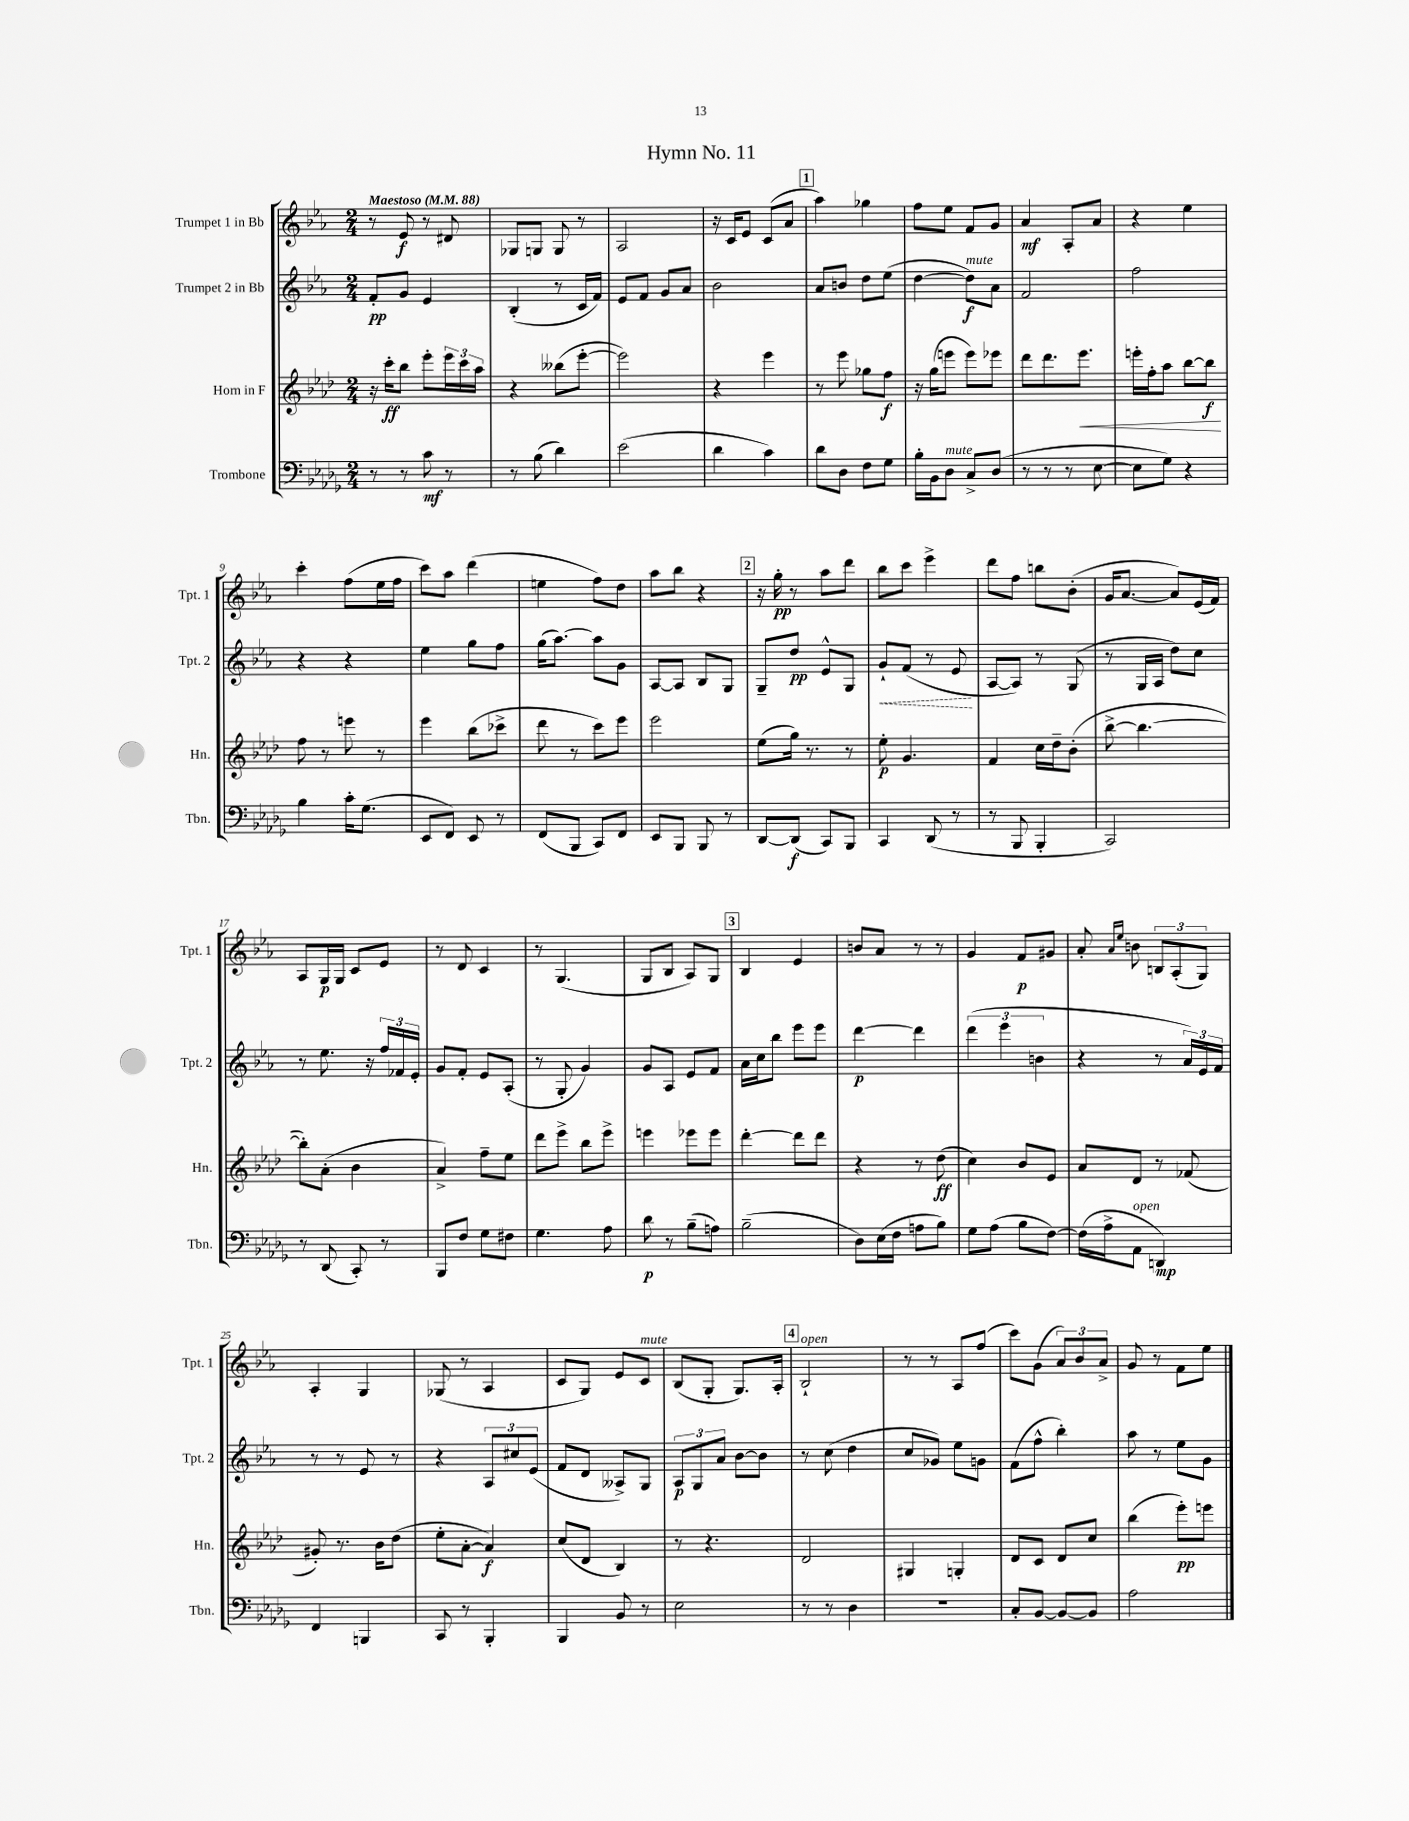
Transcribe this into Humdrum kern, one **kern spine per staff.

**kern	**dynam	**kern	**dynam	**kern	**dynam	**kern	**dynam
*part4	*part4	*part3	*part3	*part2	*part2	*part1	*part1
*staff4	*staff4	*staff3	*staff3	*staff2	*staff2	*staff1	*staff1
*I"Trombone	*	*I"Horn in F	*	*I"Trumpet 2 in Bb	*	*I"Trumpet 1 in Bb	*
*I'Tbn.	*	*I'Hn.	*	*I'Tpt. 2	*	*I'Tpt. 1	*
*clefF4	*	*clefG2	*	*clefG2	*	*clefG2	*
*k[b-e-a-d-g-]	*	*k[b-e-a-d-]	*	*k[b-e-a-]	*	*k[b-e-a-]	*
*M2/4	*	*M2/4	*	*M2/4	*	*M2/4	*
*MM88	*	*MM88	*	*MM88	*	*MM88	*
=1	=1	=1	=1	=1	=1	=1	=1
!	!	!	!	!	!	!LO:TX:a:B:t=Maestoso	!
8r	.	16r	.	8f'/L	pp	8r	.
.	.	16ccc'\KL	ff	.	.	.	.
8r	.	8bb-\J	.	8g/J	.	8e-/	f
8c\	mf	8eee-'\L	.	4e-/	.	8r	.
8r	.	24eee-\L	.	.	.	8d#X/	.
.	.	24ccc\	.	.	.	.	.
.	.	24aa-\JJ	.	.	.	.	.
=2	=2	=2	=2	=2	=2	=2	=2
8r	.	4r	.	(4B-'/	.	8G-X/L	.
(8B-\	.	.	.	.	.	8Gn/J	.
4d-\)	.	(8bb--X\L	.	8r	.	8G/	.
.	.	[8eee-'\J	.	16c/LL	.	8r	.
.	.	.	.	16f/JJ)	.	.	.
=3	=3	=3	=3	=3	=3	=3	=3
(2e-\	.	2eee-\])	.	8e-/L	.	2A-/	.
.	.	.	.	8f/J	.	.	.
.	.	.	.	8g/L	.	.	.
.	.	.	.	8a-/J	.	.	.
=4	=4	=4	=4	=4	=4	=4	=4
4d-\	.	4r	.	2b-\	.	16r	.
.	.	.	.	.	.	16c/KL	.
.	.	.	.	.	.	8e-/J	.
4c\)	.	4eee-\	.	.	.	(8c/L	.
.	.	.	.	.	.	8a-/J	.
!!LO:REH:place=s1:t=1
=5	=5	=5	=5	=5	=5	=5	=5
8d-\L	.	8r	.	8a-/L	.	4aa-\)	.
8D-\J	.	8eee-\	.	8bn/J	.	.	.
8F\L	.	8gg-X\L	.	8dd\L	.	4gg-X\	.
8G-\J	.	8ff\J	f	(8ee-\J	.	.	.
=6	=6	=6	=6	=6	=6	=6	=6
16B-'\LL	.	16r	.	[4dd\	.	8ff\L	.
16BB-\J	.	(16gg\KL	.	.	.	.	.
!LO:TX:a:i:t=mute	!	!	!	!	!	!	!
8D-\J	.	8eeen\J	.	.	.	8ee-\J	.
!	!	!	!	!LO:TX:a:i:t=mute	!	!	!
8C^/L	.	8eee\L)	.	8dd\L])	f	8f/L	.
(8D-/J	.	8eee-X\J	.	8a-\J	.	8g/J	.
=7	=7	=7	=7	=7	=7	=7	=7
8r	.	8ddd-\L	.	2f/	.	4a-/	mf
8r	.	8.ddd-\	.	.	.	.	.
8r	.	.	.	.	.	8A-'/L	.
!	!	!	!LO:HP:b	!	!	!	!
.	.	8.eee-\J	<	.	.	.	.
[8E-\	.	.	.	.	.	8a-/J	.
=8	=8	=8	=8	=8	=8	=8	=8
8E-\L]	.	16eeen'\LL	.	2ff\	.	4r	.
.	.	16ff'\J	.	.	.	.	.
8G-\J)	.	8aa-\J	.	.	.	.	.
4r	.	[8bb-\L	.	.	.	4ee-\	.
.	.	8bb-\J]	f	.	.	.	.
.	.	.	[	.	.	.	.
!!LO:LB:g=z
=9	=9	=9	=9	=9	=9	=9	=9
4B-\	.	8ff\	.	4r	.	4ccc'\	.
.	.	8r	.	.	.	.	.
16c'\KL	.	8eeen\	.	4r	.	(8ff\L	.
(8.G-\J	.	.	.	.	.	.	.
.	.	8r	.	.	.	16ee-\L	.
.	.	.	.	.	.	16ff\JJ	.
=10	=10	=10	=10	=10	=10	=10	=10
8EE-/L	.	4eee-\	.	4ee-\	.	8ccc\L)	.
8FF/J)	.	.	.	.	.	8aa-\J	.
8EE-/	.	(8bb-\L	.	8gg\L	.	(4ddd\	.
8r	.	8ccc-X^\J	.	8ff\J	.	.	.
=11	=11	=11	=11	=11	=11	=11	=11
(8FF/L	.	8ddd-\	.	(16gg\KL	.	4een\	.
.	.	.	.	[8.aa-\J)	.	.	.
8BBB-/J	.	8r	.	.	.	.	.
8CC/L)	.	8ccc\L)	.	8aa-\L]	.	8ff\L)	.
8FF/J	.	8eee-\J	.	8g\J	.	8dd\J	.
=12	=12	=12	=12	=12	=12	=12	=12
8EE-/L	.	2eee-\	.	[8A-/L	.	8aa-\L	.
8BBB-/J	.	.	.	8A-/J]	.	8bb-\J	.
8BBB-/	.	.	.	8B-/L	.	4r	.
8r	.	.	.	8G/J	.	.	.
!!LO:REH:place=s1:t=2
=13	=13	=13	=13	=13	=13	=13	=13
[8DD-/L	.	(8ee-\L	.	8G~/L	.	16r	.
.	.	.	.	.	.	16gg'\	pp
(8DD-/J]	f	16gg\Jk)	.	8dd/J	pp	8r	.
.	.	8.r	.	.	.	.	.
8CC/L)	.	.	.	8e-^^/L	.	8aa-\L	.
8BBB-/J	.	8r	.	8G/J	.	8ddd\J	.
=14	=14	=14	=14	=14	=14	=14	=14
!	!	!	!	!	!LO:HP:b	!	!
4CC/	.	8ee-'\	p	8g`/L	<	8bb-\L	.
.	.	4.g/	.	(8f/J	.	8ccc\J	.
(8DD-/	.	.	.	8r	.	4eee-^\	.
8r	.	.	.	8e-/	.	.	.
.	.	.	.	.	[	.	.
=15	=15	=15	=15	=15	=15	=15	=15
8r	.	4f/	.	[8A-/L	.	8ddd\L	.
8BBB-/	.	.	.	8A-/J])	.	8ff\J	.
4BBB-'/	.	16cc\LL	.	8r	.	8bbn\L	.
.	.	16dd-~\J	.	.	.	.	.
.	.	(8b-'\J	.	(8G/	.	(8b-'\J	.
=16	=16	=16	=16	=16	=16	=16	=16
2CC/)	.	[8bb-^\	.	8r	.	16g/KL	.
.	.	.	.	.	.	[8.a-/J	.
.	.	4.bb-\_	.	16G/LL	.	.	.
.	.	.	.	16A-/JJ	.	.	.
.	.	.	.	8dd\L)	.	8a-/L])	.
.	.	.	.	8cc\J	.	(16e-/L	.
.	.	.	.	.	.	16f/JJ)	.
!!LO:LB:g=z
=17	=17	=17	=17	=17	=17	=17	=17
8r	.	8bb-'\L])	.	8r	.	8A-/L	.
(8DD-/	.	(8a-'\J	.	8.ee-\	.	16G/L	p
.	.	.	.	.	.	16G/JJ	.
8CC'/)	.	4b-\	.	.	.	8c/L	.
.	.	.	.	16r	.	.	.
8r	.	.	.	24ff/LL	.	8e-/J	.
.	.	.	.	24f-X/	.	.	.
.	.	.	.	24e-'/JJ	.	.	.
=18	=18	=18	=18	=18	=18	=18	=18
8BBB-/L	.	4a-^/)	.	8g/L	.	8r	.
8F/J	.	.	.	8f'/J	.	8d/	.
8G-\L	.	8ff~\L	.	8e-/L	.	4c/	.
8F#X\J	.	8ee-\J	.	(8A-'/J	.	.	.
=19	=19	=19	=19	=19	=19	=19	=19
4.G-\	.	8ddd-\L	.	8r	.	8r	.
.	.	8eee-^\J	.	8G'/	.	(4.G/	.
.	.	8bb-\L	.	4g/)	.	.	.
8A-\	.	8eee-^\J	.	.	.	.	.
=20	=20	=20	=20	=20	=20	=20	=20
8d-\	p	4eeen\	.	8g/L	.	8G/L	.
8r	.	.	.	8A-/J	.	8B-/J	.
(8B-~\L	.	8eee-X\L	.	8e-/L	.	8A-/L)	.
8An\J)	.	8eee-\J	.	8f/J	.	8G/J	.
!!LO:REH:place=s1:t=3
=21	=21	=21	=21	=21	=21	=21	=21
(2B-~\	.	[4ddd-'\	.	16a-\LL	.	4B-/	.
.	.	.	.	16cc\J	.	.	.
.	.	.	.	8bb-\J	.	.	.
.	.	8ddd-\L]	.	8eee-\L	.	4e-/	.
.	.	8ddd-\J	.	8eee-\J	.	.	.
=22	=22	=22	=22	=22	=22	=22	=22
8D-\L)	.	4r	.	[4ddd\	p	8bn/L	.
(16E-\L	.	.	.	.	.	8a-/J	.
16F\JJ	.	.	.	.	.	.	.
8An\L	.	8r	.	4ddd\]	.	8r	.
8B-\J)	.	(8dd-\	ff	.	.	8r	.
=23	=23	=23	=23	=23	=23	=23	=23
8G-\L	.	4cc\)	.	(6ddd\	.	4g/	.
(8A-\J	.	.	.	.	.	.	.
.	.	.	.	6eee-\	.	.	.
8B-\L	.	8b-/L	.	.	.	8f/L	p
.	.	.	.	6bn\	.	.	.
[8F\J)	.	8e-/J	.	.	.	8g#X/J	.
=24	=24	=24	=24	=24	=24	=24	=24
(16F\LL]	.	8a-/L	.	4r	.	8a-'/	.
16A-^\J	.	.	.	.	.	.	.
.	.	.	.	.	.	16qqa-/LL	.
.	.	.	.	.	.	16qqee-/JJ	.
!LO:TX:a:i:t=open	!	!	!	!	!	!	!
8AA-\J	.	8d-/J	.	.	.	8bn\	.
4DDn/)	mp	8r	.	8r	.	12Bn/L	.
.	.	.	.	.	.	(12A-'/	.
.	.	(8f-X/	.	24a-/LL)	.	.	.
.	.	.	.	24e-/	.	12G/J)	.
.	.	.	.	24f/JJ	.	.	.
!!LO:LB:g=z
=25	=25	=25	=25	=25	=25	=25	=25
4FF/	.	8g#X'/)	.	8r	.	4A-'/	.
.	.	8.r	.	8r	.	.	.
4BBBn/	.	.	.	8e-/	.	4G/	.
.	.	16b-\KL	.	.	.	.	.
.	.	(8dd-\J	.	8r	.	.	.
=26	=26	=26	=26	=26	=26	=26	=26
8CC/	.	8ee-'\L	.	4r	.	(8G-X/	.
8r	.	[8a-'\J	.	.	.	8r	.
4BBB-'/	.	4a-/])	f	12A-/L	.	4A-/	.
.	.	.	.	12cc#X/	.	.	.
.	.	.	.	(12e-/J	.	.	.
=27	=27	=27	=27	=27	=27	=27	=27
4BBB-/	.	(8cc/L	.	8f/L	.	8c/L	.
.	.	8d-/J	.	8d/J	.	8G/J)	.
8BB-/	.	4B-/)	.	8A--X^/L)	.	8e-/L	.
!	!	!	!	!	!	!LO:TX:a:i:t=mute	!
8r	.	.	.	8G/J	.	8c/J	.
=28	=28	=28	=28	=28	=28	=28	=28
2E-\	.	8r	.	12A-/L	p	(8B-/L	.
.	.	.	.	12G/	.	.	.
.	.	4.r	.	.	.	8G'/J	.
.	.	.	.	12a-/J	.	.	.
.	.	.	.	[8b-\L	.	8.G/L)	.
.	.	.	.	8b-\J]	.	.	.
.	.	.	.	.	.	16A-'/Jk	.
!!LO:REH:place=s1:t=4
=29	=29	=29	=29	=29	=29	=29	=29
!	!	!	!	!	!	!LO:TX:a:i:t=open	!
8r	.	2d-/	.	8r	.	2B-`/	.
8r	.	.	.	(8cc\	.	.	.
4D-\	.	.	.	4dd\	.	.	.
=30	=30	=30	=30	=30	=30	=30	=30
2r	.	4G#X/	.	8cc/L	.	8r	.
.	.	.	.	8g-X/J)	.	8r	.
.	.	4Gn'/	.	8ee-\L	.	8A-/L	.
.	.	.	.	8gn\J	.	(8ff/J	.
=31	=31	=31	=31	=31	=31	=31	=31
8C'/L	.	8d-/L	.	(8f\L	.	8ccc\L)	.
[8BB-/J	.	8c/J	.	8ff^^\J	.	(8g\J	.
8BB-/L_	.	8d-/L	.	4bb-'\)	.	12a-/L)	.
.	.	.	.	.	.	12b-/	.
8BB-/J]	.	8cc/J	.	.	.	.	.
.	.	.	.	.	.	12a-^/J	.
=32	=32	=32	=32	=32	=32	=32	=32
2A-\	.	(4bb-\	.	8aa-\	.	8g/	.
.	.	.	.	8r	.	8r	.
.	.	8eee-'\L)	pp	8ee-\L	.	8f\L	.
.	.	8eeen\J	.	8g\J	.	8ee-\J	.
==	==	==	==	==	==	==	==
*-	*-	*-	*-	*-	*-	*-	*-
